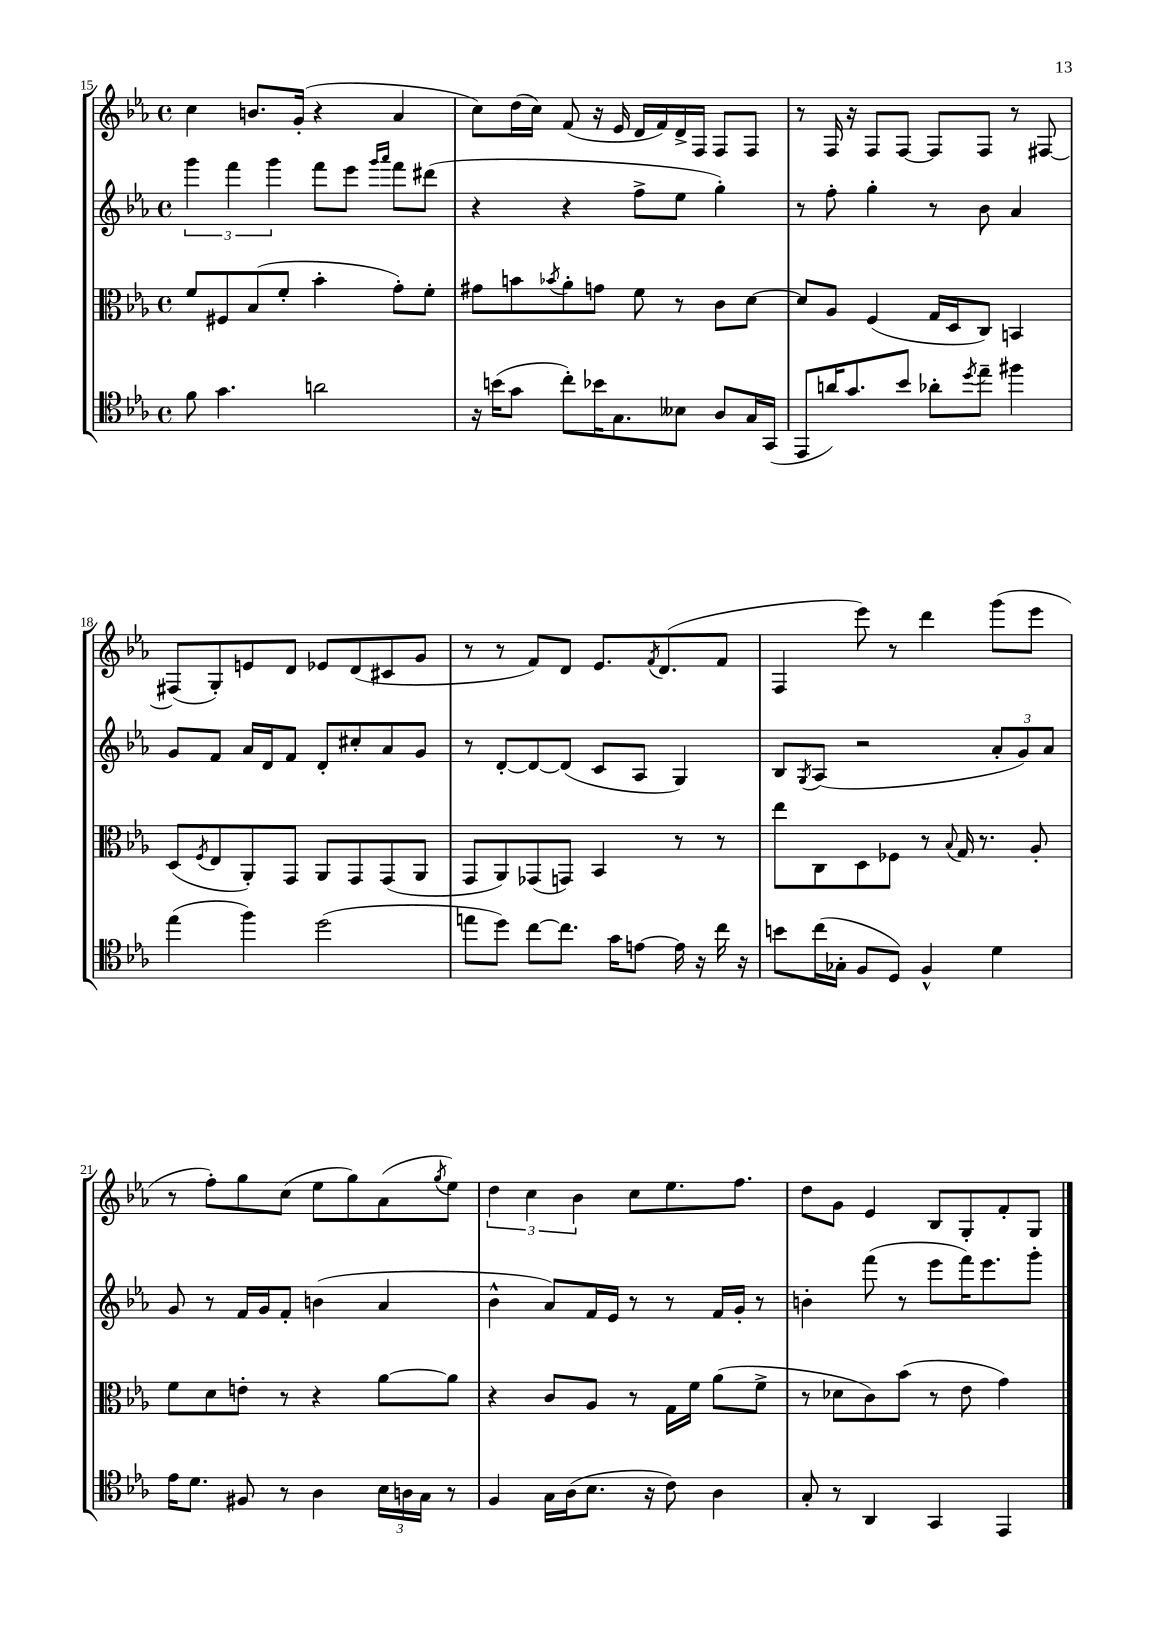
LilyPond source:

<<
\new StaffGroup <<
\new Staff = "s0" {
    \clef treble \key ees \major \defaultTimeSignature \time 4/4
    c''4 b'8. g'16-.( r4 aes'4 |
    c''8) d''16( c''16) f'8( r16 ees'16 d'16 f'16) d'16-> f16 f8 f8 |
    r8 f16 r16 f8 f8~ f8 f8 r8 fis8~ |
    fis8( g8-.) e'8 d'8 ees'8 d'8( cis'8 g'8 |
    r8 r8 f'8) d'8 ees'8. \acciaccatura { f'8 } d'8.( f'8 |
    f4 ees'''8) r8 d'''4 g'''8( ees'''8 |
    r8 f''8-.) g''8 c''8( ees''8 g''8) aes'8( \acciaccatura { g''8 } ees''8) |
    \tuplet 3/2 { d''4 c''4 bes'4 } c''8 ees''8. f''8. |
    d''8 g'8 ees'4 bes8 g8-. f'8-. g8 \bar "|." |
}
\new Staff = "s1" {
    \clef treble \key ees \major \defaultTimeSignature \time 4/4
    \tuplet 3/2 { g'''4 f'''4 g'''4 } f'''8 ees'''8 \grace { g'''16 aes'''16 } f'''8 dis'''8( |
    r4 r4 f''8-> ees''8 g''4-.) |
    r8 f''8-. g''4-. r8 bes'8 aes'4 |
    g'8 f'8 aes'16 d'16 f'8 d'8-. cis''8-. aes'8 g'8 |
    r8 d'8~-. d'8~ d'8( c'8 aes8 g4) |
    bes8 \acciaccatura { g8 } aes8( r2 \tuplet 3/2 { aes'8-. g'8) aes'8 } |
    g'8 r8 f'16 g'16 f'8-. b'4( aes'4 |
    bes'4-^ aes'8) f'16 ees'16 r8 r8 f'16 g'16-. r8 |
    b'4-. f'''8( r8 ees'''8 f'''16) ees'''8. g'''8-. \bar "|." |
}
\new Staff = "s2" {
    \clef alto \key ees \major \defaultTimeSignature \time 4/4
    f'8 fis8 bes8( f'8-. bes'4-. g'8-.) f'8-. |
    gis'8 b'8 \acciaccatura { bes'8 } aes'8-. g'8 f'8 r8 c'8 d'8~ |
    d'8 aes8 f4( g16 d16 c8) b,4 |
    d8( \acciaccatura { f8 } ees8 aes,8-.) g,8 aes,8 g,8 g,8( aes,8 |
    g,8 aes,8) ges,8( g,8) bes,4 r8 r8 |
    ees''8 c8 d8 fes8 r8 \appoggiatura { bes8 } g16 r8. aes8-. |
    f'8 d'8 e'8-. r8 r4 aes'8~ aes'8 |
    r4 c'8 aes8 r8 g16 f'16 aes'8( f'8-> |
    r8 des'8 c'8) bes'8( r8 ees'8 g'4) \bar "|." |
}
\new Staff = "s3" {
    \clef tenor \key ees \major \defaultTimeSignature \time 4/4
    f'8 g'4. a'2 |
    r16 b'16( g'8 c''8-.) bes'16 g8. beses8 aes8 g16 g,16( |
    ees,8 a'16) g'8. bes'8 aes'8-. \acciaccatura { d''8 } ees''8-- fis''4 |
    ees''4( f''4) d''2( |
    e''8 d''8) c''8~ c''8. g'16 e'8~ e'16 r16 c''16 r16 |
    b'8 c''16( ges16-. f8 d8) f4-^ d'4 |
    ees'16 d'8. fis8 r8 aes4 \tuplet 3/2 { bes16 a16 g16 } r8 |
    f4 g16 aes16( bes8. r16 c'8) aes4 |
    g8-. r8 aes,4 g,4 ees,4 \bar "|." |
}
>>
>>
\layout { \context { \Score currentBarNumber = #15 } }
